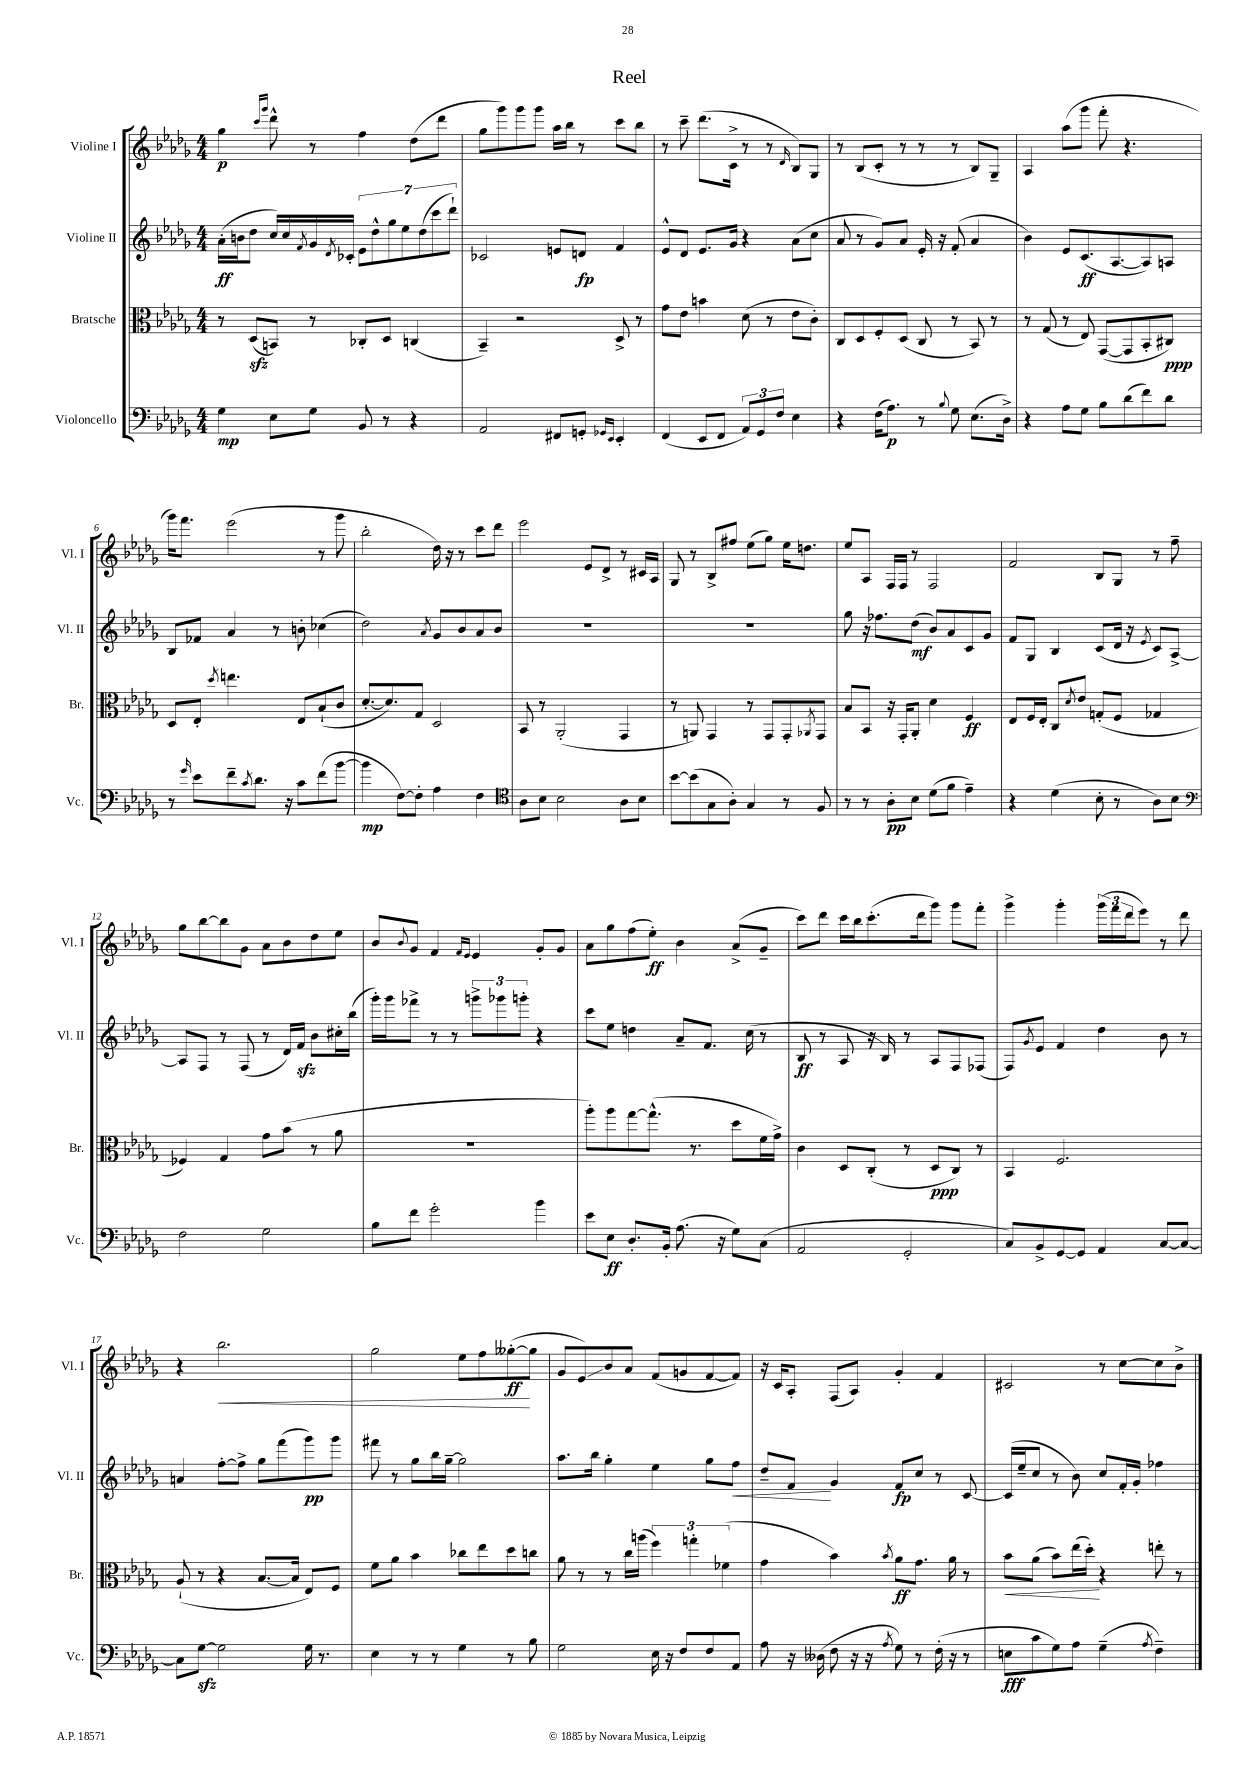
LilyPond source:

\header { title = "Reel" }
<<
\new StaffGroup <<
\new Staff = "s0" \with { instrumentName = "Violine I" shortInstrumentName = "Vl. I" } {
    \clef treble \key des \major \numericTimeSignature \time 4/4
    ges''4\p \grace { c'''16 ges'''16 } des'''8-^ r8 f''4 des''8( des'''8 |
    ges''8 ges'''8) ges'''8 ges'''8 aes''16 bes''16 r8 c'''8 bes''8 |
    r8 c'''8-- des'''8.( c'16-> r8 r8 \grace { des'16 } bes8) ges8 |
    r8 bes8( c'8-. r8 r8 r8 bes8) ges8-- |
    aes4 aes''8( ges'''8 f'''8-. r4. |
    ges'''16) f'''8. ees'''2( r8 ges'''8 |
    bes''2-. des''16) r16 r8 c'''8 des'''8 |
    ees'''2 ees'8 des'8-> r8 cis'16 aes16 |
    ges8 r8 bes8-> fis''8 ees''8( ges''8) ees''16 d''8. |
    ees''8 aes8 f16 f16 r8 f2 |
    f'2 bes8 ges8 r8 f''8-- |
    ges''8 bes''8~ bes''8 ges'8 aes'8 bes'8 des''8 ees''8 |
    bes'8 \appoggiatura { bes'8 } ges'8 f'4 \grace { f'16 ees'16 } ees'4 ges'8-. ges'8 |
    aes'8 ges''8 f''8( ees''8-.\ff) bes'4 aes'8->( ges'8-- |
    c'''8) des'''8 c'''16 bes''16 c'''8.-.( des'''16 ges'''8) ges'''8 f'''8-. |
    ges'''4-> ges'''4-. \tuplet 3/2 { ges'''16( f'''16 des'''16 } ees'''8) r8 des'''8 |
    r4 bes''2.\< |
    ges''2 ees''8 f''8 geses''8~-.\ff\!( geses''8 |
    ges'8 ees'8\glissando) bes'8 aes'8 f'8( g'8 f'8~ f'8) |
    r16 c'16 aes8-. f8( aes8) ges'4-. f'4 |
    cis'2 r8 c''8~ c''8 bes'8-> \bar "|." |
}
\new Staff = "s1" \with { instrumentName = "Violine II" shortInstrumentName = "Vl. II" } {
    \clef treble \key des \major \numericTimeSignature \time 4/4
    aes'16-.\ff( b'16 des''8 c''16) c''16 \acciaccatura { f'8 } ges'16 \acciaccatura { des'8 } ces'16-. \tuplet 7/4 { ees'8 des''8-^ ges''8 ees''8 des''8( c'''8 des'''8-!) } |
    ces'2 e'8 d'8\fp f'4 |
    ees'8-^ des'8 ees'8. ges'16 r4 aes'8( c''8 |
    aes'8 r8 ges'8) aes'8 ees'16-. r16 f'8-.( aes'4 |
    bes'4) ees'8 c'8.\ff( aes8.~ aes8) a8 |
    bes8 fes'8 aes'4 r8 b'8-. ces''4( |
    des''2) \acciaccatura { aes'8 } ges'8 bes'8 aes'8 bes'8 |
    R1 |
    R1 |
    ges''8 r16 fes''8. des''8\mf( bes'8) aes'8 c'8 ges'8 |
    f'8 ges8 bes4 c'8( des'16 r16 \acciaccatura { ees'8 } c'8) aes8~-> |
    aes8 f8 r8 f8( r8 des'16) f'16\sfz bes'8 cis''16-. bes''16( |
    ges'''16-.) ges'''16 fes'''8-> r8 r8 \tuplet 3/2 { g'''8-> ges'''8 g'''8-. } r4 |
    c'''8 ees''8 d''4 aes'8-- f'8. c''16( r8 |
    bes8\ff r8 aes8 r16 bes16) r8 aes8 f8 fes8( |
    f8) \acciaccatura { ges'8 } ees'8 f'4 des''4 bes'8 r8 |
    a'4 f''8~-. f''8-> ges''8 f'''8( ges'''8\pp) ges'''8 |
    fis'''8 r8 ges''8 bes''16 ges''16~-- ges''2 |
    aes''8. bes''16 ges''4-. ees''4 ges''8 f''8\< |
    des''8-- f'8\! ges'4 f'8\fp c''8 r8 c'8~ |
    c'16( ees''16-- c''8 r8 bes'8) c''8 f'16-. ges'16-. fes''4 \bar "|." |
}
\new Staff = "s2" \with { instrumentName = "Bratsche" shortInstrumentName = "Br." } {
    \clef alto \key des \major \numericTimeSignature \time 4/4
    r8 des8\sfz( b,8) r8 ces8-. des8 c4( |
    bes,4--) r2 des8-> r8 |
    ges'8 ees'8 b'4 des'8( r8 ees'8 c'8-.) |
    c8 des8 f8-. des8( c8 r8 bes,8) r8 |
    r8 ges8( r8 ees8) ges,8~( ges,8 bes,8-. cis8\ppp) |
    des8 ees8-. \acciaccatura { des''8 } e''4. ees8 bes8-!( c'8 |
    des'8.~-. des'8.) ges8 des2 |
    bes,8 r8 aes,2-.( ges,4 |
    r8 a,8) ges,4 r8 ges,8 ges,8-. \acciaccatura { aes,8 } ges,8 |
    bes8 bes,8 r16 ges,16-. aes,8-. des'4 f4\ff |
    ees8 f16 ees16-. c8 \acciaccatura { des'8 } ees'8 g8-.( f8 ges4 |
    fes4) ges4 ges'8 bes'8( r8 aes'8 |
    R1 |
    aes''8-.) aes''8 ges''8~ ges''8.-^( r8. des''8 f'16 ges'16->) |
    c'4 des8 c8-.( r8 des8\ppp c8) r8 |
    bes,4 f2. |
    aes8-!( r8 r4 bes8.~ bes16 ees8) f8 |
    f'8 aes'8 bes'4 ces''8 ees''8 des''8 c''8 |
    aes'8 r8 r8 c''16 a''16( \tuplet 3/2 { f''4) g''4-. fes'4( } |
    ges'4 bes'4) \acciaccatura { bes'8 } aes'8\ff ges'8. aes'16 r8 |
    bes'8\< aes'8( bes'8) ees''16( des''16-.\!) r4 e''8-. r8 \bar "|." |
}
\new Staff = "s3" \with { instrumentName = "Violoncello" shortInstrumentName = "Vc." } {
    \clef bass \key des \major \numericTimeSignature \time 4/4
    ges4\mp ees8 ges8 bes,8 r8 r4 |
    aes,2 fis,8 g,8-. \grace { ges,16 ees,16 } ees,4-. |
    f,4( ees,8 f,8 \tuplet 3/2 { aes,8) ges,8 f8 } ees4 |
    r4 f16( aes8.\p) r8 \appoggiatura { bes8 } ges8 ees8.( des16->) |
    r4 aes8 ges8 bes8 des'8( f'8) des'8 |
    r8 \grace { ges'16 } ees'8 f'8-- \acciaccatura { c'8 } des'8. r16 c'8 f'8( bes'8~ |
    bes'4\mp f8~) f8-. aes4 f4 |
    \clef tenor aes8 bes8 bes2 aes8 bes8 |
    bes'8~ bes'8( ges8 aes8-.) ges4 r8 f8 |
    r8 r8 aes8-.\pp bes8 des'8( f'8 ees'4--) |
    r4 des'4( bes8-. r8 aes8) bes8 |
    \clef bass f2 ges2 |
    bes8 f'8 ges'2-. bes'4 |
    ees'8 ees8\ff des8.-. bes,16-. aes8.( r16 ges8) c8( |
    aes,2 ges,2-. |
    c8) bes,8-> ges,8~ ges,8 aes,4 c8~ c8~ |
    c8 ges8~\sfz ges2 ges16 r8. |
    ees4 r8 r8 ges4 r8 bes8 |
    ges2 ees16 r16 f8 f8 aes,8 |
    aes8 r16 deses16( f8 r16 r16 \acciaccatura { aes8 } ges8) r8 f16-.( r16 r8 |
    e8\fff c'8 ges8) aes8 ges4--( \acciaccatura { aes8 } f4--) \bar "|." |
}
>>
>>
